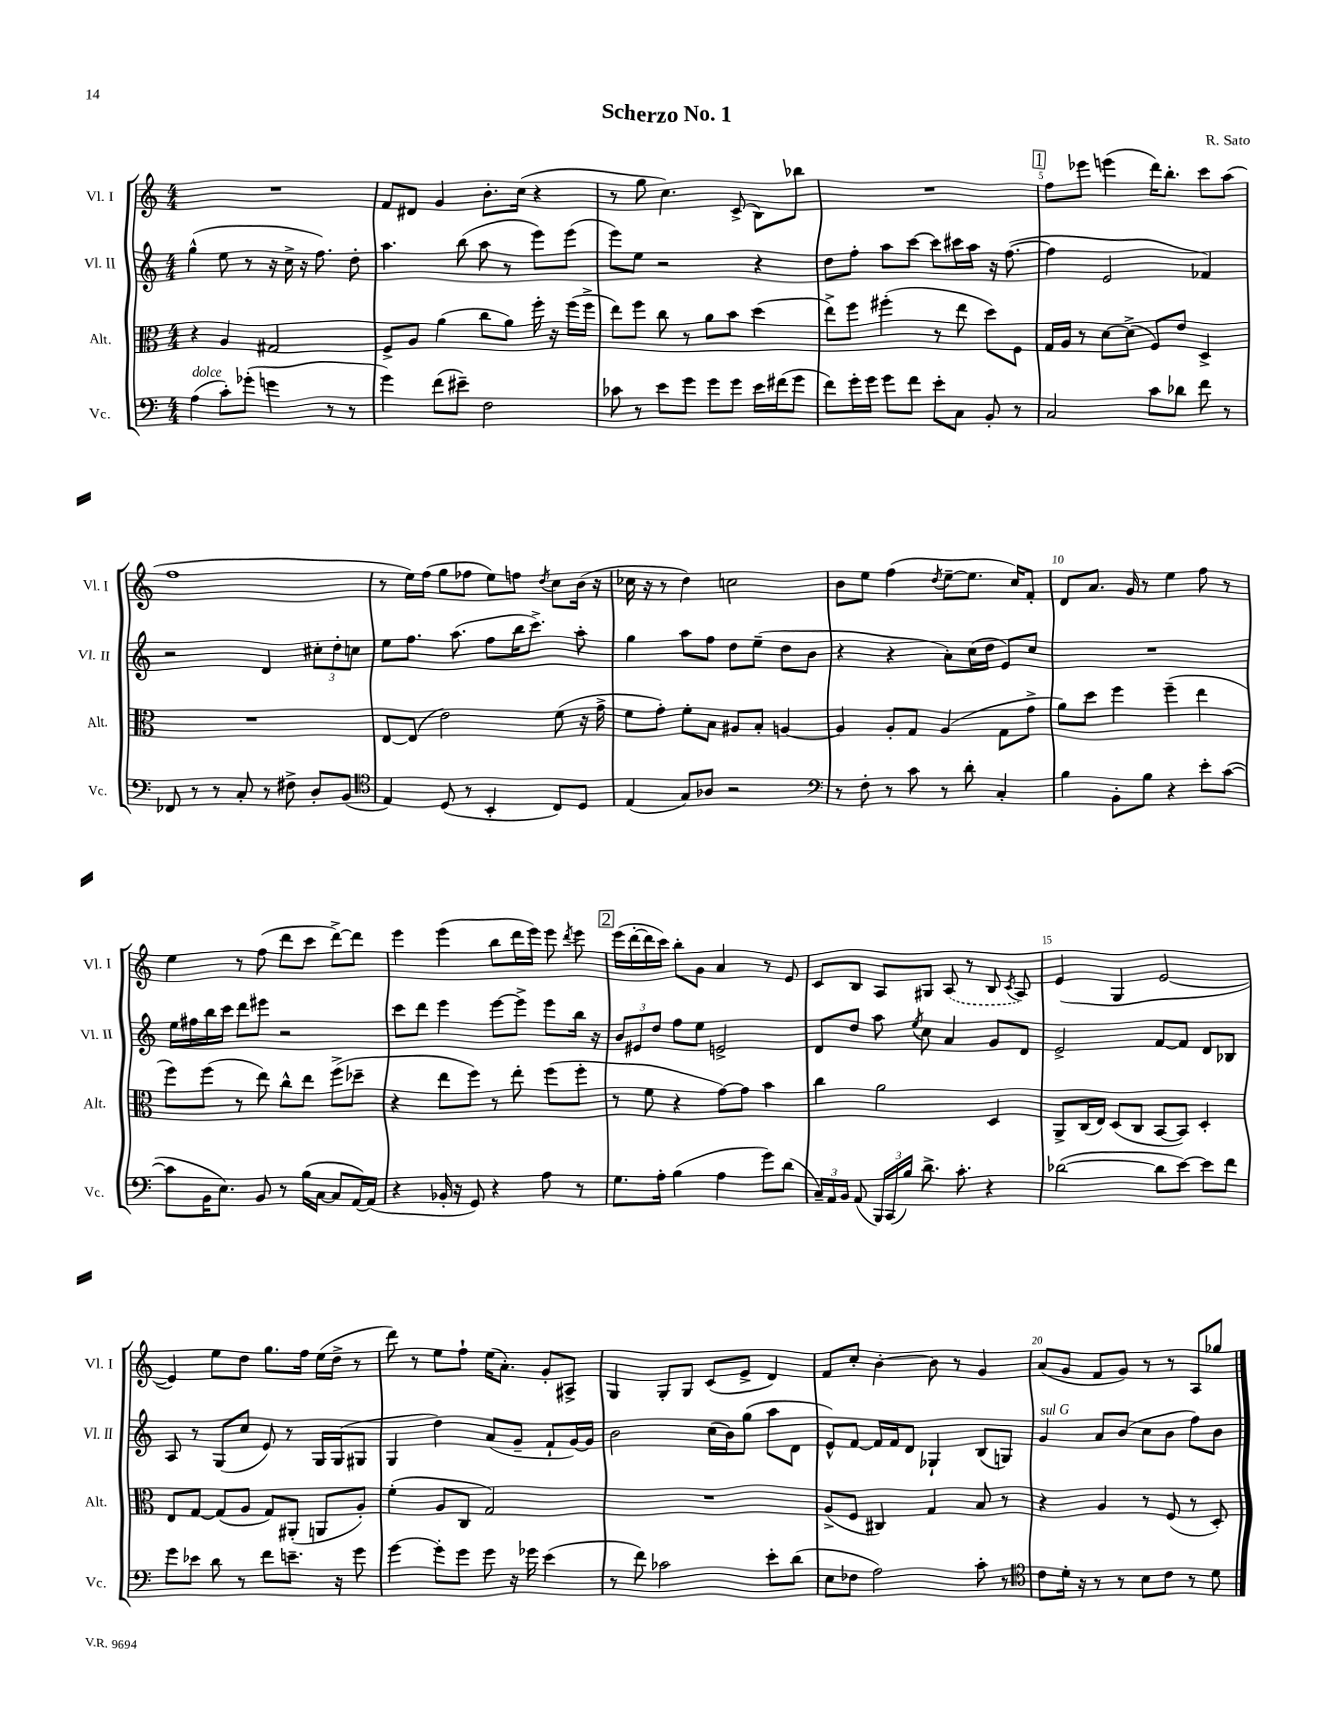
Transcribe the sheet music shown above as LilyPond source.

\header { title = "Scherzo No. 1" composer = "R. Sato" }
<<
\new StaffGroup <<
\new Staff = "s0" \with { instrumentName = "Vl. I" shortInstrumentName = "Vl. I" } {
    \clef treble \key c \major \numericTimeSignature \time 4/4
    \autoBeamOff R1 |
    f'8[ dis'8] g'4 b'8.[-. c''16]( r4 |
    r8 g''8 c''4.) c'8->( b8[) bes''8] |
    R1 |
    \mark \markup { \box "1" } f''8[ ees'''8] e'''4( d'''16[) b''8.]-. c'''8[ a''8]( |
    f''1 |
    r8 e''16[) f''16]( g''8[ fes''8] e''8[) f''8] \acciaccatura { d''8 } c''8[ b'16]( r16 |
    ces''16 r16 r8 d''4) c''2 |
    b'8[ e''8] f''4( \acciaccatura { d''8 } e''8[~-- e''8.] c''16[) f'8]-. |
    d'8[ a'8.] g'16 r8 e''4 f''8 r8 |
    e''4 r8 f''8( d'''8[ c'''8] d'''8[~->) d'''8] |
    e'''4 e'''4( b''8[ d'''16 e'''16]) e'''8 \acciaccatura { d'''8 } e'''8 |
    \mark \markup { \box "2" } e'''16[( d'''16~-. d'''16 c'''16]) b''8[-. g'8] a'4 r8 e'8 |
    c'8[ b8] a8[ gis8] \once \slurDashed a8( r8 b8 \acciaccatura { c'8 } a8) |
    e'4( g4 e'2~ |
    e'4) e''8[ d''8] g''8.[ f''16] e''16[( d''16]-> r8 |
    d'''8) r8 e''8[ f''8]-! e''16[( a'8.]-.) g'8[-. ais8]-> |
    g4 g8[-. g8] c'8[( e'8]-> d'4) |
    f'8[ c''8]-. b'4~-. b'8 r8 g'4 |
    a'8[( g'8] f'8[ g'8]) r8 r8 a8[ ges''8] \bar "|." |
}
\new Staff = "s1" \with { instrumentName = "Vl. II" shortInstrumentName = "Vl. II" } {
    \clef treble \key c \major \numericTimeSignature \time 4/4
    \autoBeamOff g''4-^( e''8 r8 r16 c''16-> r16 f''8.) d''8-. |
    a''4. b''8( a''8 r8 e'''8[) e'''8]( |
    e'''8[) e''8] r2 r4 |
    d''8[ f''8]-. a''8[ c'''8]~ c'''8[ cis'''16 a''16] r16 f''8.~( |
    \mark \markup { \box "1" } f''4 e'2 fes'4) |
    r2 d'4 \tuplet 3/2 { cis''8[-. d''8-. c''8] } |
    e''8[ f''8.] a''8.( f''8[ b''16 c'''8.]->) a''8-. |
    g''4 a''8[ f''8] d''8[ e''8]--( d''8[ b'8] |
    r4 r4 a'8[-.) c''16( d''16] e'8[) c''8] |
    R1 |
    e''16[ fis''16 b''16 c'''16] d'''8[ eis'''8] r2 |
    c'''8[ d'''8] e'''4 e'''8[~ e'''8]-> e'''8[ b''16] r16 |
    \mark \markup { \box "2" } \tuplet 3/2 { b'8[ eis'8 d''8] } f''8[ e''8] e'2-> |
    d'8[ d''8] a''8 \acciaccatura { e''8 } c''8 a'4 g'8[ d'8] |
    e'2-> f'8[~ f'8] d'8[ bes8] |
    a8 r8 g8[( c''8] e'8) r8 g16[ g16( gis8] |
    g4 d''4) a'8[( g'8]-- f'8[-! g'16~) g'16] |
    b'2 c''16[( b'16) g''8]( a''8[ d'8] |
    e'8[-^) f'8]~ f'16[ f'16 d'8] ges4-! b8[( g8]) |
    g'4^\markup { \italic "sul G" } a'8[ b'8]( c''8[ b'8] f''8[) b'8] \bar "|." |
}
\new Staff = "s2" \with { instrumentName = "Alt." shortInstrumentName = "Alt." } {
    \clef alto \key c \major \numericTimeSignature \time 4/4
    \autoBeamOff r4 a4 gis2 |
    f8[-> a8] a'4( c''8[ a'8]) f''16-. r16 f''16[( f''16]-> |
    e''8[) f''8] c''8 r8 a'8[ b'8] d''4( |
    e''8[->) f''8] fis''4-.( r8 e''8 d''8[) f8] |
    \mark \markup { \box "1" } g16[ a16] r8 d'8[~ d'8]->( f8[) e'8] d4-> |
    R1 |
    e8[~ e8]( e'2) f'8( r16 g'16-> |
    f'8[ g'8]-.) f'8[-. b8] ais8[ b8]-. a4~ |
    a4 a8[-. g8] a4( g8[ g'8]-> |
    a'8[) d''8] f''4 f''4--( e''4 |
    f''8[) f''8]( r8 e''8) c''8[-^ e''8] f''8[->( des''8]-- |
    r4 e''8[ f''8]) r8 e''8-. f''8[( f''8]-. |
    \mark \markup { \box "2" } r8 f'8 r4 g'8[~) g'8] b'4 |
    c''4 a'2 d4 |
    a,8[-> c16( e16]) d8[( c8] b,8[~ b,8]) d4-. |
    e8[ g8]~ g8[( a8] g8[) ais,8]-.( a,8[ a8]-.) |
    f'4-.( a8[ c8] g2) |
    R1 |
    a8[->( f8] cis4) g4 b8 r8 |
    r4 a4 r8 f8( r8 d8-.) \bar "|." |
}
\new Staff = "s3" \with { instrumentName = "Vc." shortInstrumentName = "Vc." } {
    \clef bass \key c \major \numericTimeSignature \time 4/4
    \autoBeamOff a4^\markup { \italic "dolce" }( c'8[-.) ges'8]-.( g'4 r8 r8 |
    g'4) f'8[( eis'8]--) f2 |
    ces'8 r8 e'8[ g'8] g'8[ g'8] e'16[ fis'16( g'8] |
    f'8[) g'16-. g'16] g'8[ f'8] e'8[-. c8] b,8-. r8 |
    \mark \markup { \box "1" } c2 c'8[ des'8] f'8 r8 |
    fes,8 r8 r8 c8-. r8 fis8-> d8[-. b,8]( |
    \clef tenor e4) d8( r8 b,4-. c8[) d8] |
    e4( g8[) aes8] r2 |
    \clef bass r8 f8-. r8 c'8 r8 d'8-. c4-. |
    b4 b,8[-. b8] r4 e'8[-. c'8]~( |
    c'8[ b,16 e8.]) b,8 r8 b16[( c16]~ c8[ a,16~) a,16]( |
    r4 bes,16-. r16 g,8) r4 a8 r8 |
    \mark \markup { \box "2" } g8.[ a16]-. b4( a4 g'8[) d'8]( |
    \tuplet 3/2 { c16[--) a,16 b,16] } a,8( \tuplet 3/2 { b,,16[) c,16( b16]) } d'8.-> c'8.-. r4 |
    des'2~( des'8[ e'8]~) e'8[ f'8] |
    g'8[ ees'8] d'8 r8 f'8[ e'8.]-- r16 g'8 |
    g'4~ g'8[-. g'8] g'8 r16 ges'16 e'4( |
    r8 f'8) ces'2 e'8[-. d'8]( |
    e8[ fes8] a2) c'8-. r8 |
    \clef tenor c'8[ d'16]-. r16 r8 r8 b8[ c'8] r8 d'8 \bar "|." |
}
>>
>>
\layout { \context { \Score \override BarNumber.break-visibility = ##(#f #t #t) barNumberVisibility = #(every-nth-bar-number-visible 5) } }
